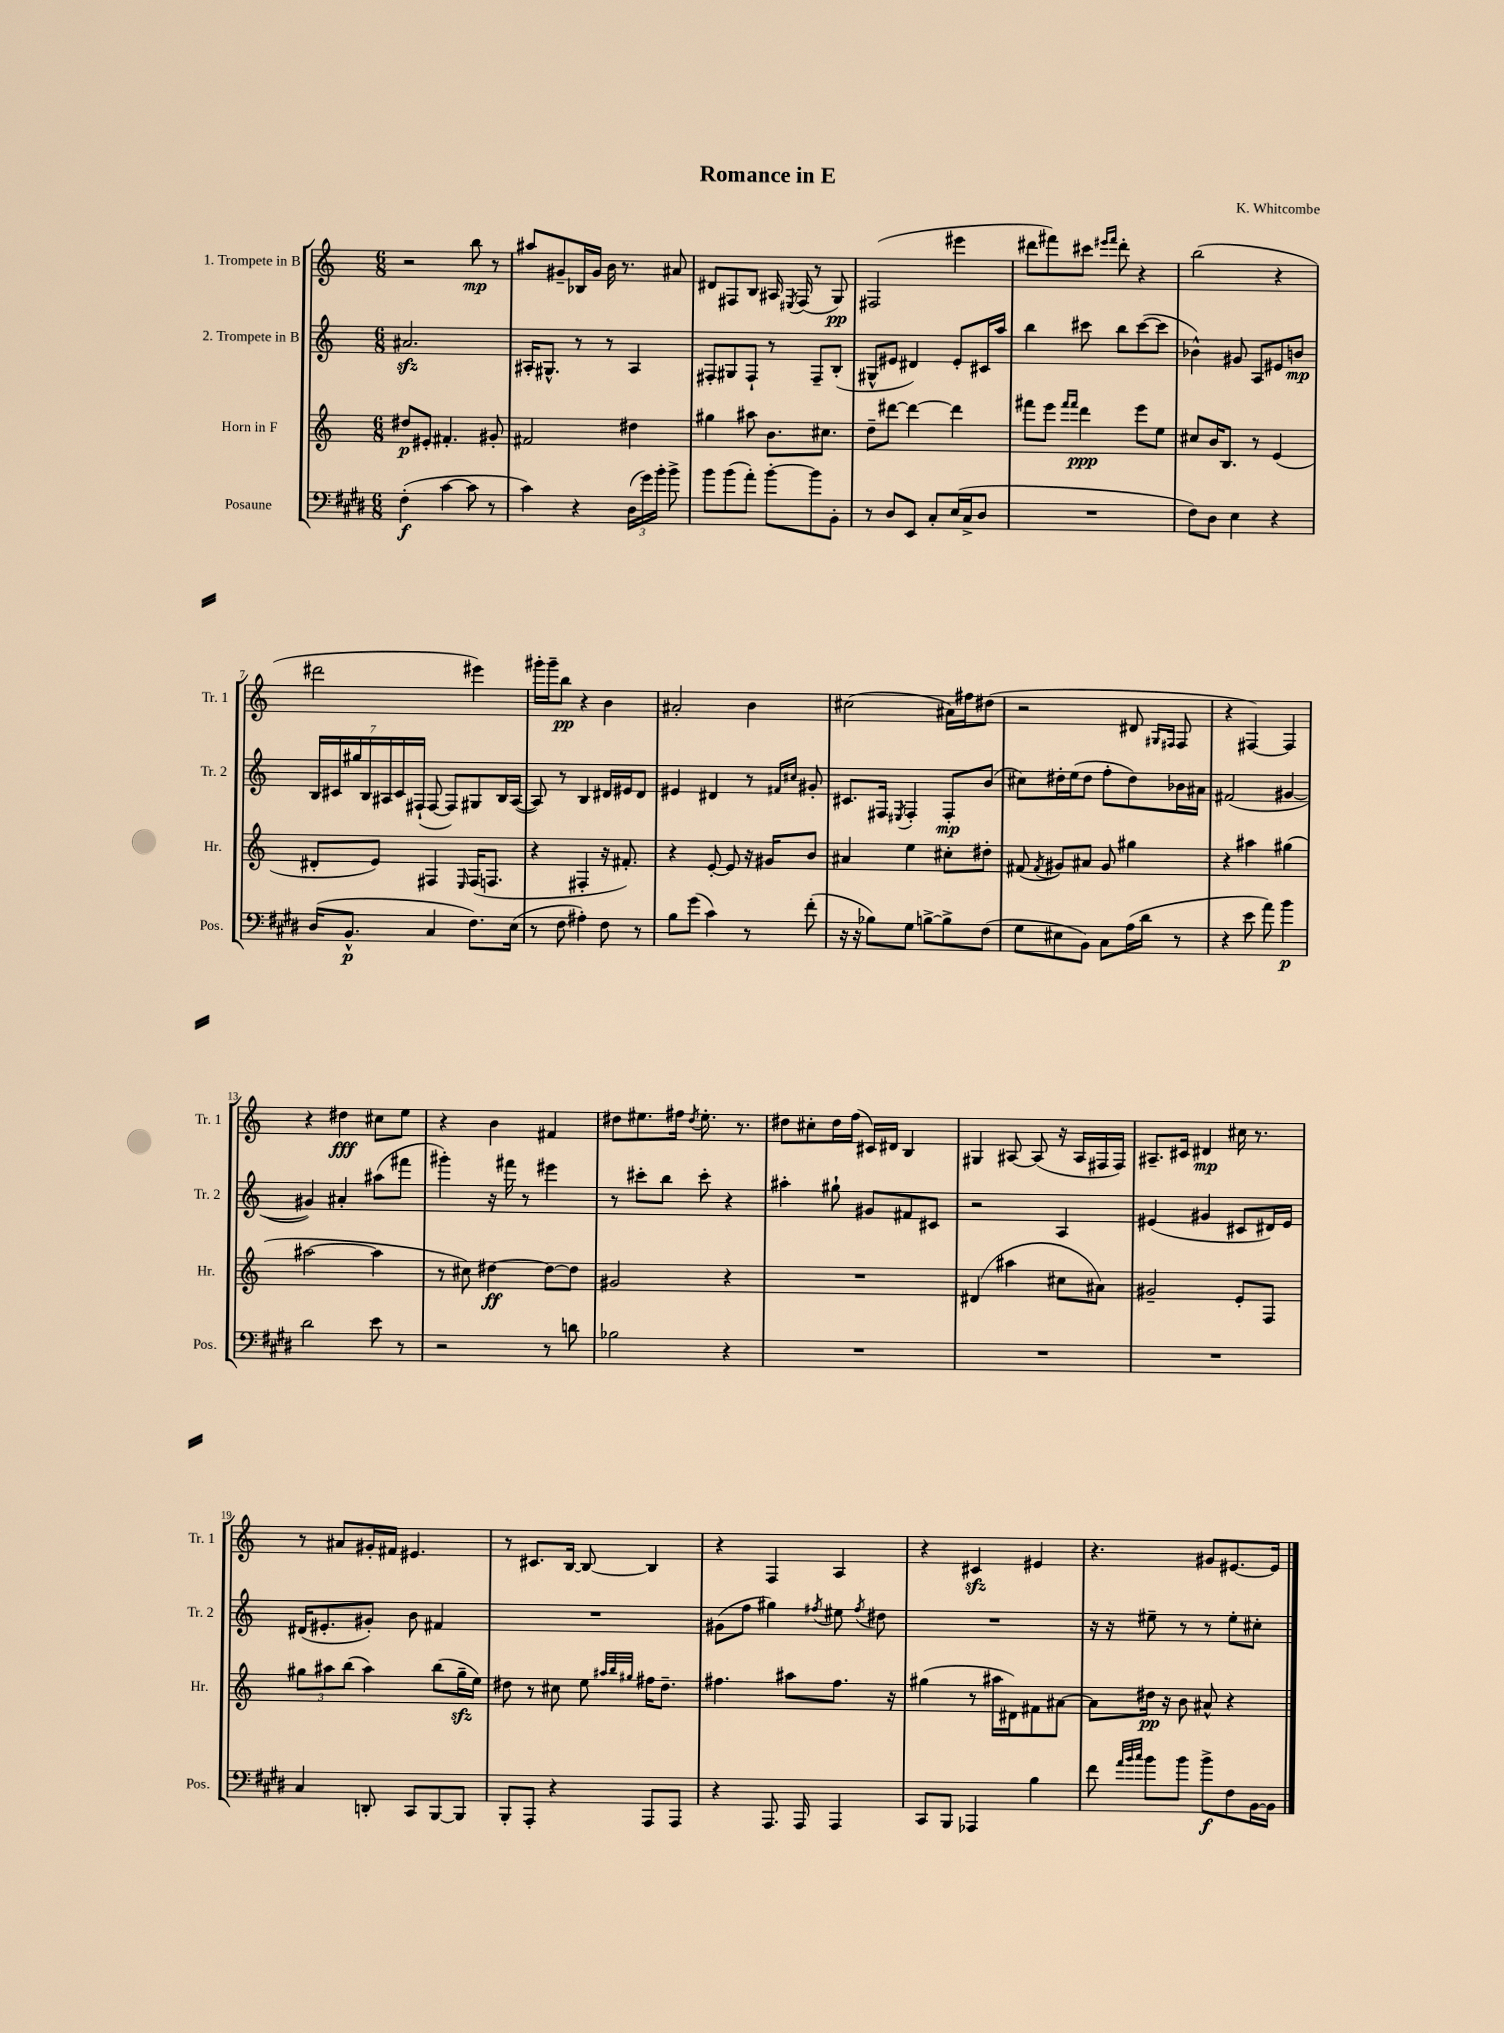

**kern	**dynam	**kern	**dynam	**kern	**dynam	**kern	**dynam
*part4	*part4	*part3	*part3	*part2	*part2	*part1	*part1
*staff4	*staff4	*staff3	*staff3	*staff2	*staff2	*staff1	*staff1
*I"Posaune	*	*I"Horn in F	*	*I"2. Trompete in B	*	*I"1. Trompete in B	*
*I'Pos.	*	*I'Hr.	*	*I'Tr. 2	*	*I'Tr. 1	*
*clefF4	*	*clefG2	*	*clefG2	*	*clefG2	*
*k[f#c#g#d#]	*	*k[]	*	*k[]	*	*k[]	*
*M6/8	*	*M6/8	*	*M6/8	*	*M6/8	*
=1	=1	=1	=1	=1	=1	=1	=1
(4F#'\	f	8dd#X/L	p	2.a#Xzz/	.	2r	.
.	.	8e#X'/J	.	.	.	.	.
[4c#\	.	4.f#X'/	.	.	.	.	.
8c#\]	.	.	.	.	.	8bb\	mp
8r	.	8g#X'/	.	.	.	8r	.
=2	=2	=2	=2	=2	=2	=2	=2
4c#\)	.	2f#X/	.	16A#X'/KL	.	8aa#X/L	.
.	.	.	.	8.G#X^^/J	.	.	.
.	.	.	.	.	.	8g#X~/	.
4r	.	.	.	8r	.	16B-X/L	.
.	.	.	.	.	.	16g#/JJ	.
.	.	.	.	8r	.	16b\	.
.	.	.	.	.	.	8.r	.
(24D#\LL	.	4dd#X\	.	4A#/	.	.	.
24g#\)	.	.	.	.	.	.	.
24b'\JJ	.	.	.	.	.	.	.
8b^\	.	.	.	.	.	8a#X/	.
=3	=3	=3	=3	=3	=3	=3	=3
8b\L	.	4gg#X\	.	8F#X'/L	.	8d#X/L	.
(8b\	.	.	.	8G#X/	.	8F#X/	.
8a'\J)	.	8aa#X\	.	8F#`/J	.	8B/J	.
[8b'\L	.	8.b\L	.	8r	.	16A#X/	.
.	.	.	.	.	.	8qE#X/	.
.	.	.	.	.	.	(16F#/	.
8b\]	.	.	.	8F#~/L	.	8r	.
.	.	8.cc#X\J	.	.	.	.	.
8BB'\J	.	.	.	(8B'/J	.	8G/)	pp
=4	=4	=4	=4	=4	=4	=4	=4
8r	.	8dd~\L	.	8G#X^^/L	.	(2F#X/	.
8D#/L	.	[8ddd#X\J	.	8e#X/J	.	.	.
8EE/J	.	4ddd#\_	.	4d#X/)	.	.	.
8C#'/L	.	.	.	.	.	.	.
(16E/L	.	4ddd#\]	.	8e#'/L	.	4eee#X\	.
16C#^/J	.	.	.	.	.	.	.
8D#/J	.	.	.	16c#X/L	.	.	.
.	.	.	.	16aa/JJ	.	.	.
=5	=5	=5	=5	=5	=5	=5	=5
2.r	.	8fff#X\L	.	4bb\	.	8ddd#X\L	.
.	.	8eee\J	.	.	.	8fff#X\)	.
.	.	16qqfff#/LL	.	.	.	.	.
.	.	16qqfff#/JJ	.	.	.	.	.
.	.	4ddd\	ppp	8ccc#X\	.	8ccc#X\J	.
.	.	.	.	.	.	16qqeee#X/LL	.
.	.	.	.	.	.	16qqfff#/JJ	.
.	.	.	.	8bb\L	.	8ddd#'\	.
.	.	8eee\L	.	([8ccc#\	.	4r	.
.	.	8ee\J	.	8ccc#\J]	.	.	.
=6	=6	=6	=6	=6	=6	=6	=6
8F#\L)	.	8cc#X/L	.	4b-X^^\)	.	(2bb\	.
8D#\J	.	16b/K	.	.	.	.	.
.	.	8.B/J	.	.	.	.	.
4E\	.	.	.	8g#X/	.	.	.
.	.	8r	.	8A/L	.	.	.
4r	.	(4e/	.	8e#X/	.	4r	.
.	.	.	.	8bn/J	mp	.	.
!!LO:LB:g=z
=7	=7	=7	=7	=7	=7	=7	=7
(16D#/KL	.	8d#X'/L	.	28B/LL	.	2ddd#X\	.
.	.	.	.	28c#X/	.	.	.
8.BB^^/J	p	.	.	.	.	.	.
.	.	.	.	28gg#X/	.	.	.
.	.	.	.	28B/	.	.	.
.	.	8e/J)	.	.	.	.	.
.	.	.	.	28A#X/	.	.	.
.	.	.	.	28c#/	.	.	.
.	.	.	.	(28F#X`/JJ	.	.	.
4C#/	.	4F#X/	.	[8F#/	.	.	.
.	.	.	.	8F#/L])	.	.	.
.	.	16qqE/	.	.	.	.	.
8.F#\L)	.	(16F#/KL	.	8G#X/	.	4eee#X\)	.
.	.	8.Fn/J	.	.	.	.	.
.	.	.	.	16B/L	.	.	.
(16E\Jk	.	.	.	([16A#/JJ	.	.	.
=8	=8	=8	=8	=8	=8	=8	=8
8r	.	4r	.	8A#/])	.	16ggg#X'\LL	.
.	.	.	.	.	.	16ggg#~\J	.
8F#\	.	.	.	8r	.	8bb\J	pp
4A#X'\)	.	4F#X'/	.	4B/	.	4r	.
8F#\	.	16r	.	16d#X/LL	.	4b\	.
.	.	8.f#X'/)	.	16e#X/J	.	.	.
8r	.	.	.	8d#/J	.	.	.
=9	=9	=9	=9	=9	=9	=9	=9
8B\L	.	4r	.	4e#X/	.	2a#X'/	.
(8g#\J	.	.	.	.	.	.	.
4c#\)	.	[8e'/	.	4d#X/	.	.	.
.	.	8e/]	.	.	.	.	.
8r	.	16r	.	8r	.	4b\	.
.	.	16g#X/KL	.	.	.	.	.
.	.	.	.	16qqf#X/LL	.	.	.
.	.	.	.	16qqcc#X/JJ	.	.	.
(8f#'\	.	8b/J	.	8g#X'/	.	.	.
=10	=10	=10	=10	=10	=10	=10	=10
16r	.	4a#X/	.	8.c#X/L	.	(2cc#X\	.
16r	.	.	.	.	.	.	.
8B-X\L)	.	.	.	.	.	.	.
.	.	.	.	16F#X/Jk	.	.	.
.	.	.	.	8qE#X/	.	.	.
8G#\J	.	4ee\	.	4F#'/	.	.	.
[8Bn^\L	.	.	.	.	.	.	.
8B^\]	.	8cc#X'\L	.	8F#'/L	mp	16a#X\LL)	.
.	.	.	.	.	.	16ff#X\J	.
(8F#\J	.	8dd#X'\J	.	(8b/J	.	(8dd#X\J	.
=11	=11	=11	=11	=11	=11	=11	=11
8G#\L	.	(8f#X/	.	8cc#X\L)	.	2r	.
.	.	8qf#/	.	.	.	.	.
8E#X\	.	8g#X/L)	.	16dd#X'\L	.	.	.
.	.	.	.	(16ee\J	.	.	.
8BB\J)	.	8a#X/J	.	8dd#\J	.	.	.
8C#\L	.	8g#/	.	8ff'\L	.	.	.
(16A\L	.	4gg#X\	.	8dd#\)	.	8d#X/	.
16d#\JJ	.	.	.	.	.	.	.
.	.	.	.	.	.	16qqG#X/LL	.
.	.	.	.	.	.	16qqF#X/JJ	.
8r	.	.	.	16b-X\L	.	8F#/	.
.	.	.	.	16a#X\JJ	.	.	.
=12	=12	=12	=12	=12	=12	=12	=12
4r	.	4r	.	(2f#X/	.	4r	.
8e\	.	4aa#X\	.	.	.	[4F#X/)	.
8a\)	.	.	.	.	.	.	.
4b\	p	(4gg#X\	.	[4g#X/	.	4F#/]	.
!!LO:LB:g=z
=13	=13	=13	=13	=13	=13	=13	=13
2d#\	.	[2aa#X\	.	4g#X/])	.	4r	.
.	.	.	.	4a#X'/	.	4dd#X\	fff
8e\	.	4aa#\]	.	(8aa#X\L	.	8cc#X\L	.
8r	.	.	.	8fff#X\J	.	8ee\J	.
=14	=14	=14	=14	=14	=14	=14	=14
2r	.	8r	.	4ggg#X'\)	.	4r	.
.	.	8cc#X\)	.	.	.	.	.
.	.	[4dd#X\	ff	16r	.	4b\	.
.	.	.	.	16fff#X\	.	.	.
.	.	.	.	8r	.	.	.
8r	.	8dd#\L_	.	4eee#X\	.	4f#X/	.
8dn\	.	8dd#\J]	.	.	.	.	.
=15	=15	=15	=15	=15	=15	=15	=15
2B-X\	.	2g#X/	.	8r	.	8dd#X\L	.
.	.	.	.	8ccc#X'\L	.	8.ee#X\	.
.	.	.	.	8bb\J	.	.	.
.	.	.	.	.	.	16ff#X\Jk	.
.	.	.	.	.	.	8qdd#/	.
.	.	.	.	8ccc#'\	.	8.ee#'\	.
4r	.	4r	.	4r	.	.	.
.	.	.	.	.	.	8.r	.
=16	=16	=16	=16	=16	=16	=16	=16
2.r	.	2.r	.	4aa#X'\	.	8dd#X\L	.
.	.	.	.	.	.	8cc#X'\	.
.	.	.	.	8gg#X`\	.	16dd#\L	.
.	.	.	.	.	.	(16ff\JJ	.
.	.	.	.	8g#X/L	.	16c#X/LL)	.
.	.	.	.	.	.	16d#X/JJ	.
.	.	.	.	8f#X/	.	4B/	.
.	.	.	.	8c#X/J	.	.	.
=17	=17	=17	=17	=17	=17	=17	=17
2.r	.	(4d#X/	.	2r	.	4G#X/	.
.	.	4aa#X\	.	.	.	[8A#X/	.
.	.	.	.	.	.	(8A#/]	.
.	.	8cc#X\L	.	4A/	.	16r	.
.	.	.	.	.	.	16A#/LL	.
.	.	8a#X\J)	.	.	.	16F#X/	.
.	.	.	.	.	.	16F#/JJ)	.
=18	=18	=18	=18	=18	=18	=18	=18
2.r	.	2g#X~/	.	(4e#X/	.	8.A#X~/L	.
.	.	.	.	.	.	16c#X/Jk	.
.	.	.	.	4g#X/	.	4d#X/	mp
.	.	8e'/L	.	8c#X/L	.	16cc#X\	.
.	.	.	.	.	.	8.r	.
.	.	8F/J	.	16d#X/L)	.	.	.
.	.	.	.	16e#/JJ	.	.	.
!!LO:LB:g=z
=19	=19	=19	=19	=19	=19	=19	=19
4C#/	.	12gg#X\L	.	(16d#X/KL	.	8r	.
.	.	.	.	8.e#X'/	.	.	.
.	.	12aa#X\	.	.	.	.	.
.	.	.	.	.	.	8a#X/L	.
.	.	(12bb\J	.	.	.	.	.
8DDn'/	.	4aa#\)	.	8g#X'/J)	.	16g#X'/L	.
.	.	.	.	.	.	16f#X/JJ	.
8CC#/L	.	.	.	8b\	.	4.e#X/	.
[8BBB/	.	(8bb\L	.	4f#X/	.	.	.
8BBB/J]	.	16gg#zz~\L	.	.	.	.	.
.	.	16ee\JJ)	.	.	.	.	.
=20	=20	=20	=20	=20	=20	=20	=20
8BBB'/L	.	8dd#X\	.	2.r	.	8r	.
8AAA'/J	.	8r	.	.	.	8.c#X/L	.
4r	.	8cc#X\	.	.	.	.	.
.	.	.	.	.	.	[16B/Jk	.
.	.	8ee\	.	.	.	8B/_	.
.	.	32qqaa#X/LLL	.	.	.	.	.
.	.	32qqbb/	.	.	.	.	.
.	.	32qqgg#X/JJJ	.	.	.	.	.
8AAA/L	.	16ff#X\KL	.	.	.	4B/]	.
.	.	8.dd#~\J	.	.	.	.	.
8AAA/J	.	.	.	.	.	.	.
=21	=21	=21	=21	=21	=21	=21	=21
4r	.	4.ff#X\	.	(8g#X\L	.	4r	.
.	.	.	.	8ff\J	.	.	.
8.AAA/	.	.	.	4gg#X\)	.	4F/	.
.	.	8aa#X\L	.	.	.	.	.
16AAA/	.	.	.	.	.	.	.
.	.	.	.	8qff#X/	.	.	.
4AAA/	.	8.ff#\J	.	8ee#X\	.	4A/	.
.	.	.	.	8qff#/	.	.	.
.	.	.	.	8dd#X\	.	.	.
.	.	16r	.	.	.	.	.
=22	=22	=22	=22	=22	=22	=22	=22
8CC#/L	.	(4gg#X\	.	2.r	.	4r	.
8BBB/J	.	.	.	.	.	.	.
4AAA-X/	.	8r	.	.	.	4c#Xzz/	.
.	.	16aa#X\LL	.	.	.	.	.
.	.	16d#X\J)	.	.	.	.	.
4B\	.	8f#X\	.	.	.	4e#X/	.
.	.	[8a#X\J	.	.	.	.	.
=23	=23	=23	=23	=23	=23	=23	=23
8f#\	.	8a#\L]	.	16r	.	4.r	.
.	.	.	.	16r	.	.	.
32qqa/LLL	.	.	.	.	.	.	.
32qqb/	.	.	.	.	.	.	.
32qqcc#/JJJ	.	.	.	.	.	.	.
8b\L	.	16dd#X\Jk	pp	8ee#X~\	.	.	.
.	.	16r	.	.	.	.	.
8b\J	.	8b\	.	8r	.	.	.
8b^\L	f	8a#X^^/	.	8r	.	8g#X/L	.
8F#\	.	4r	.	8ee#'\L	.	[8.e#X/	.
[16BB\L	.	.	.	8cc#X'\J	.	.	.
16BB\JJ]	.	.	.	.	.	16e#/Jk]	.
==	==	==	==	==	==	==	==
*-	*-	*-	*-	*-	*-	*-	*-
